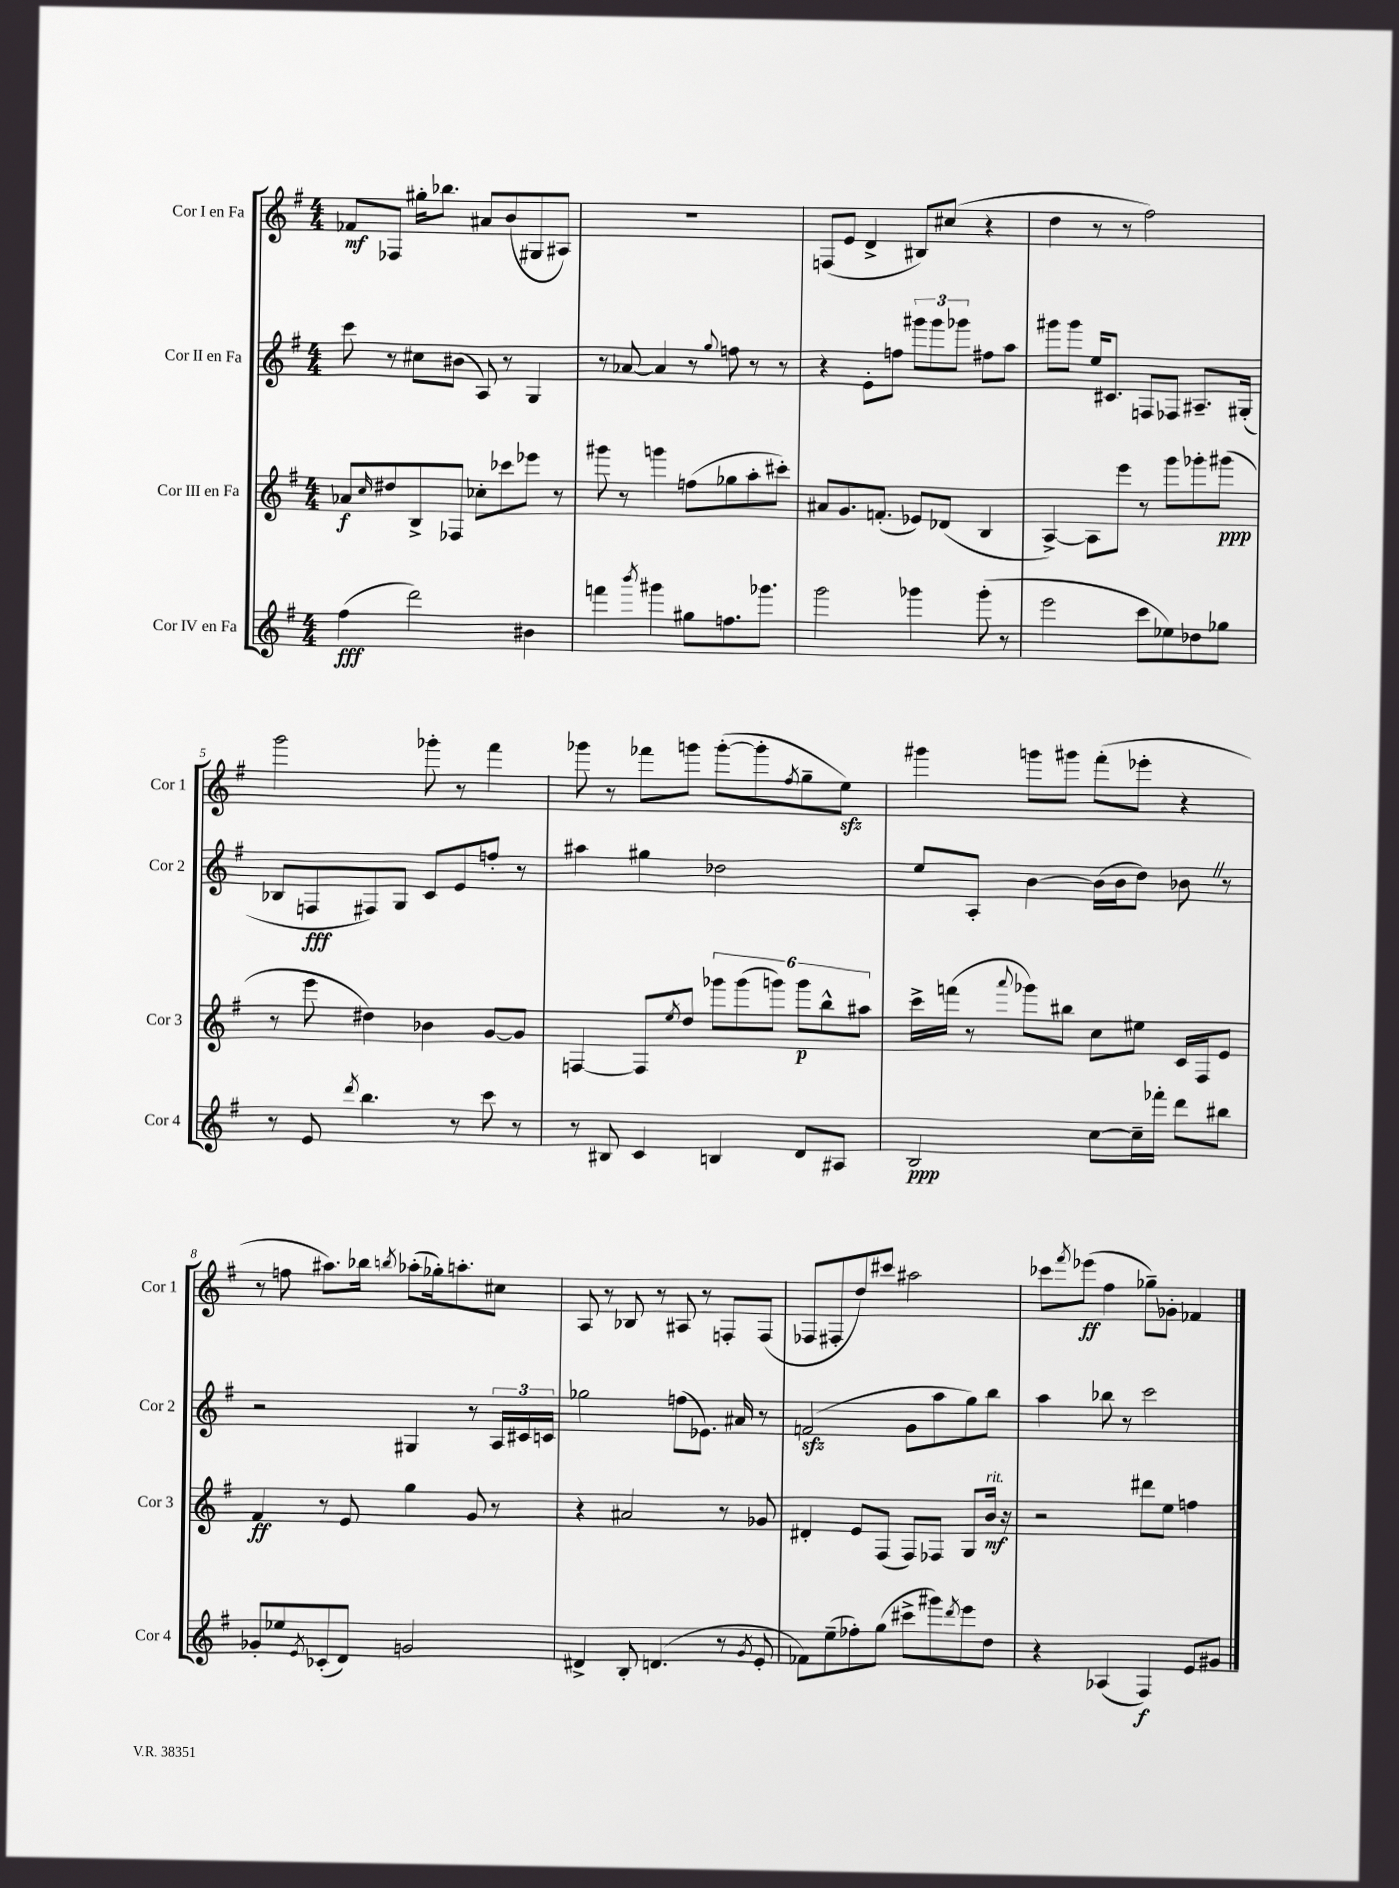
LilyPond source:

<<
\new StaffGroup <<
\new Staff = "s0" \with { instrumentName = "Cor I en Fa" shortInstrumentName = "Cor 1" } {
    \clef treble \key g \major \numericTimeSignature \time 4/4
    fes'8\mf fes8 gis''16-. bes''8. ais'8 b'8( gis8 ais8) |
    R1 |
    f8( e'8 d'4-> bis8) cis''8( r4 |
    d''4 r8 r8 fis''2) |
    g'''2 ges'''8-. r8 fis'''4 |
    ges'''8 r8 fes'''8 g'''8 g'''8~-.( g'''8-. \acciaccatura { fis''8 } g''8-- e''8\sfz) |
    gis'''4 g'''8 gis'''8 fis'''8-.( ees'''8-. r4 |
    r8 f''8 ais''8.) bes''16 \acciaccatura { b''8 } aes''8-.( ges''16-.) a''8.-. cis''8 |
    a8 r8 bes8 r8 ais8 r8 f8-. f8( |
    fes8 fis8-. d''8) cis'''8 ais''2 |
    ces'''8 \acciaccatura { fis'''8 } ees'''8\ff( fis''4 ges''8--) ges'8-. fes'4 \bar "|." |
}
\new Staff = "s1" \with { instrumentName = "Cor II en Fa" shortInstrumentName = "Cor 2" } {
    \clef treble \key g \major \numericTimeSignature \time 4/4
    c'''8 r8 cis''8 bis'8( a8) r8 g4 |
    r8 aes'8~ aes'4 r8 \appoggiatura { g''8 } f''8 r8 r8 |
    r4 e'8-. f''8 \tuplet 3/2 { gis'''8 gis'''8 ges'''8 } fis''8 a''8 |
    gis'''8 gis'''8 e''16 cis'8. f8 fes8 ais8.-- gis16-.( |
    bes8 f8\fff fis8) g8 c'8 e'8 f''8-. r8 |
    ais''4 gis''4 des''2 |
    e''8 a8-. b'4~ b'16( b'16 d''8) bes'8 \once \override BreathingSign.text = \markup { \musicglyph "scripts.caesura.straight" } \breathe r8 |
    r2 gis4 r8 \tuplet 3/2 { a16 cis'16 c'16 } |
    ges''2 f''8( ees'8.) ais'16 r8 |
    f'2\sfz( g'8 a''8 g''8) b''8 |
    a''4 bes''8 r8 c'''2 \bar "|." |
}
\new Staff = "s2" \with { instrumentName = "Cor III en Fa" shortInstrumentName = "Cor 3" } {
    \clef treble \key g \major \numericTimeSignature \time 4/4
    aes'8\f \grace { c''16 } dis''8 b8-> fes8 ces''8-. ces'''8 ees'''8 r8 |
    gis'''8 r8 g'''4 f''8( ges''8 a''8-. cis'''8-.) |
    ais'8 g'8. f'8.-.( ees'8) des'8( b4 |
    a4~->) a8 e'''8 r8 g'''8 ges'''8-. gis'''8\ppp( |
    r8 e'''8 dis''4) bes'4 g'8~ g'8 |
    f4~ f8 \acciaccatura { e''8 } d''8 \tuplet 6/4 { ges'''8 ges'''8( g'''8) g'''8\p b''8-^ ais''8 } |
    c'''16-> f'''16( r8 \appoggiatura { a'''8 } ges'''8) bis''8 c''8 eis''8 c'16 fis16 e'8 |
    fis'4\ff r8 e'8 g''4 g'8 r8 |
    r4 ais'2 r8 ges'8 |
    dis'4-. e'8 fis8( fis8) fes8 g8 b'16\mf^\markup { \italic "rit." } r16 |
    r2 dis'''8 e''8 f''4 \bar "|." |
}
\new Staff = "s3" \with { instrumentName = "Cor IV en Fa" shortInstrumentName = "Cor 4" } {
    \clef treble \key g \major \numericTimeSignature \time 4/4
    fis''4\fff( d'''2) bis'4 |
    f'''4 \acciaccatura { b'''8 } gis'''4 gis''8 f''8. ges'''8. |
    g'''2 ges'''4 ges'''8-.( r8 |
    e'''2 c'''8 ees''8) des''8 ges''8 |
    r8 e'8 \acciaccatura { d'''8 } b''4. r8 c'''8 r8 |
    r8 bis8 c'4 b4 d'8 ais8 |
    b2\ppp c''8~ c''16-- fes'''16-. d'''8 bis''8 |
    ges'8-. ees''8 \acciaccatura { e'8 } ces'8-.( d'8) g'2 |
    dis'4-> b8-. d'4.( r8 \acciaccatura { g'8 } e'8-. |
    fes'8) e''8--( fes''8-.) g''8( cis'''8-> gis'''8) \acciaccatura { d'''8 } e'''8 d''8 |
    r4 aes4( fis4\f) e'8 gis'8 \bar "|." |
}
>>
>>
